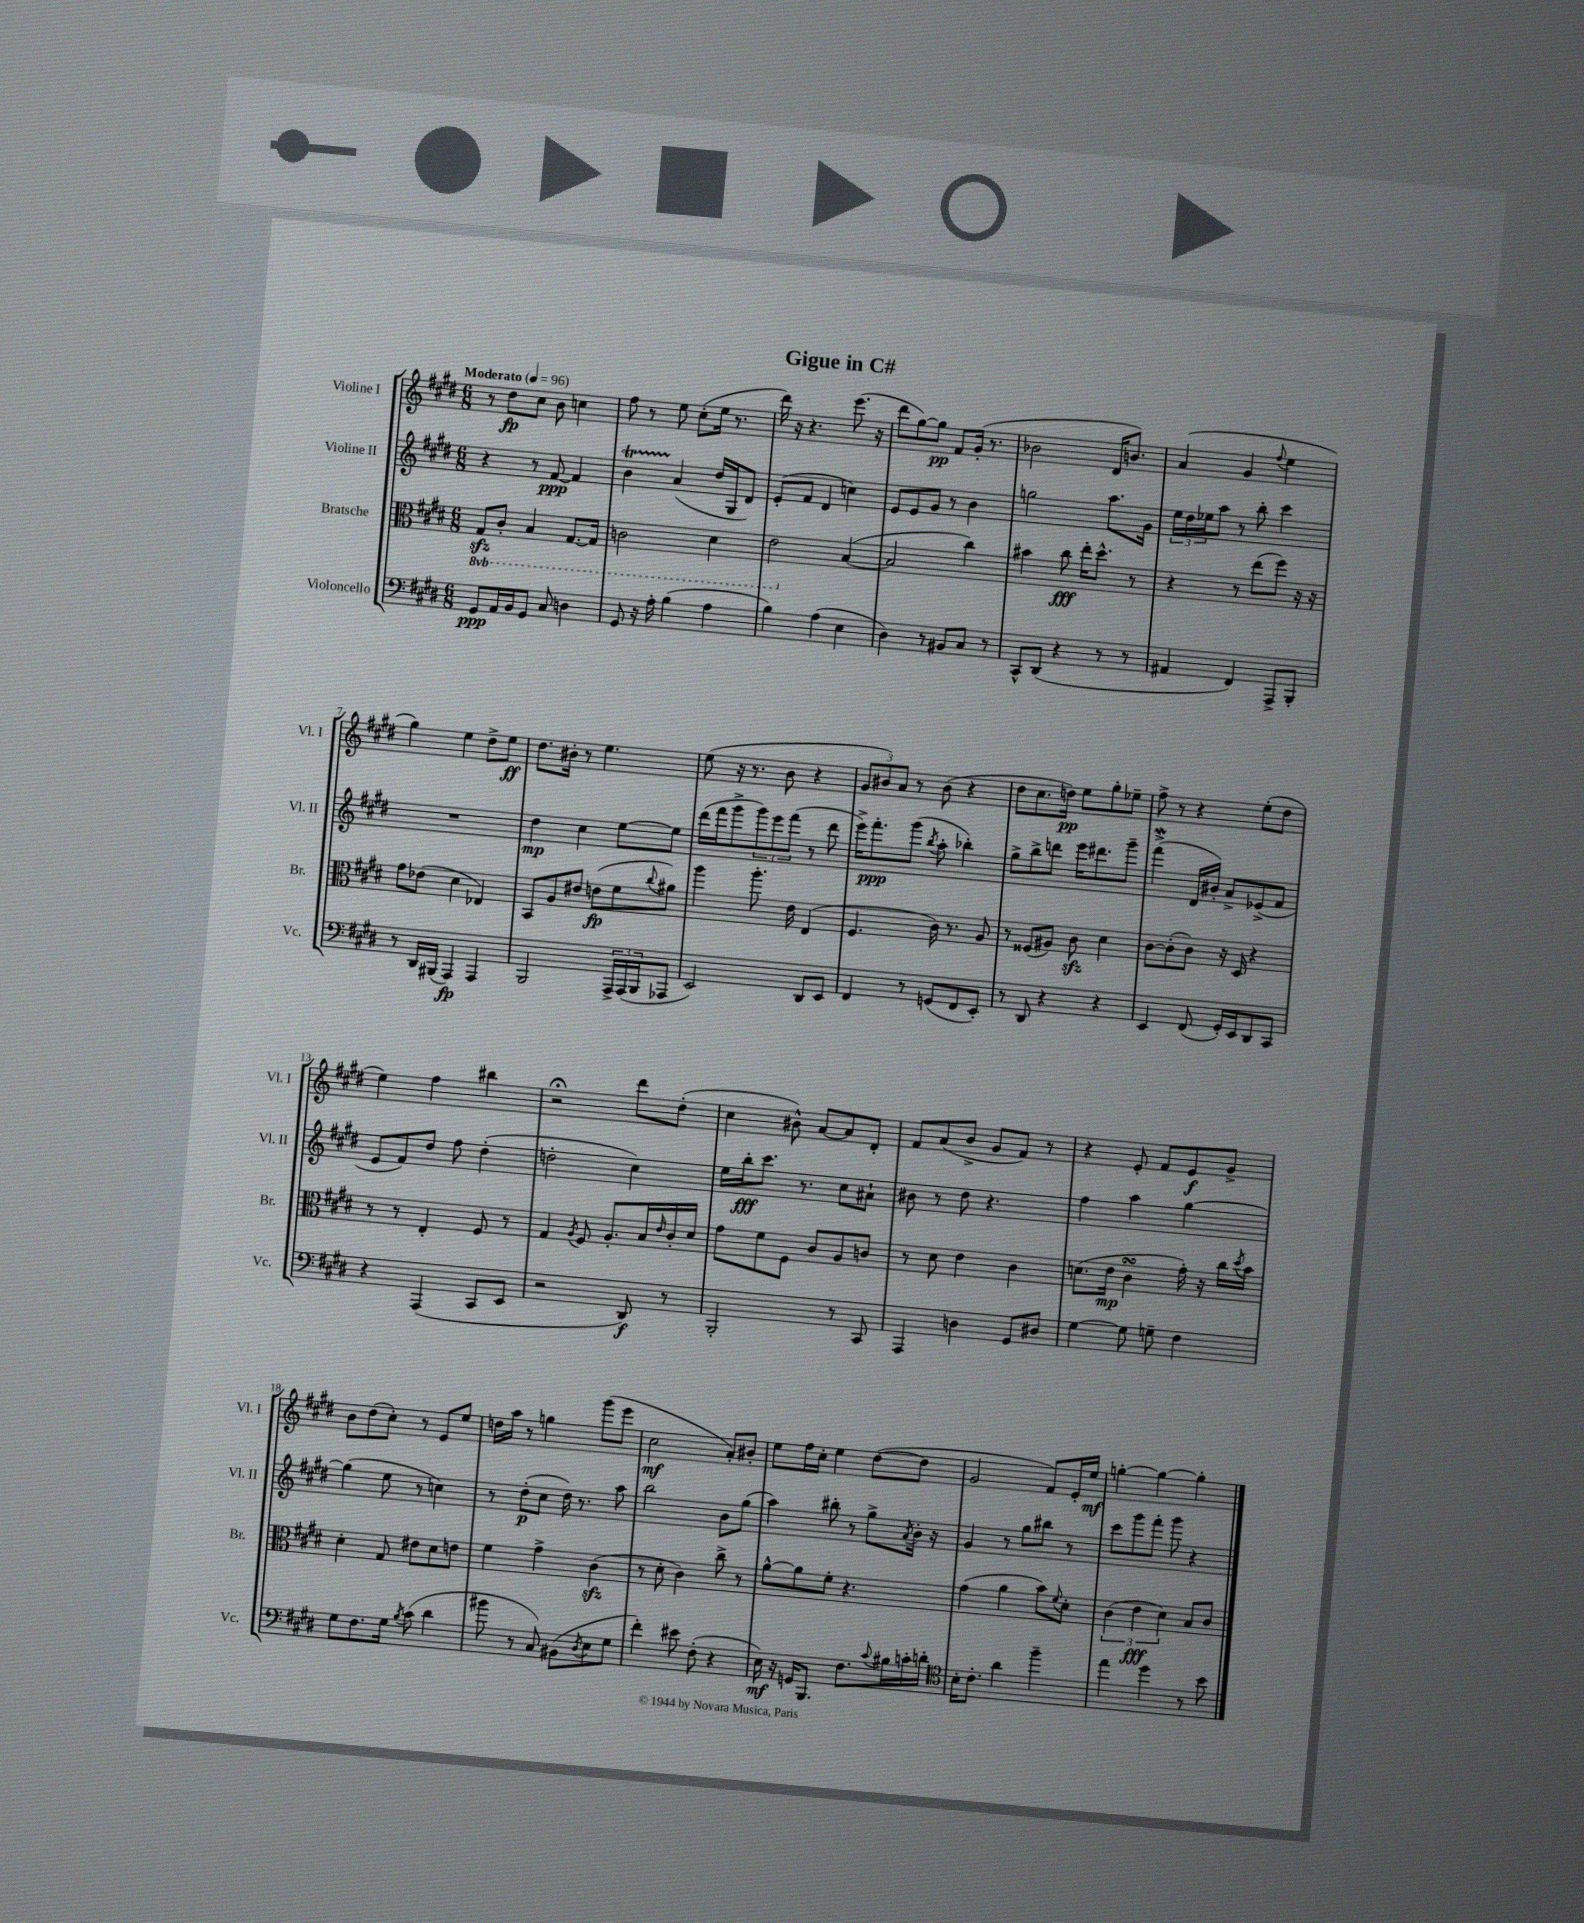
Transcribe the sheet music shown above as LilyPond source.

\header { title = "Gigue in C#" }
<<
\new StaffGroup <<
\new Staff = "s0" \with { instrumentName = "Violine I" shortInstrumentName = "Vl. I" } {
    \clef treble \key e \major \numericTimeSignature \time 6/8 \tempo "Moderato" 4 = 96
    r8 dis''8\fp cis''8 b'8 c''4 |
    fis''8 r8 e''8 cis''8-.( e''16 r8. |
    dis'''16) r16 r4. e'''8.( r16 |
    dis'''8 gis''8~) gis''8\pp fis'8 gis'16-.( r8. |
    bes'2 dis'16 b'8.) |
    a'4( gis'4 \appoggiatura { fis''8 } e''4 |
    gis''4) e''4 dis''8-> e''8\ff |
    dis''8. bis'16-. r8 e''4. |
    e''8( r16 r8. b'8 r4 |
    \tuplet 3/2 { gis'8 bis'8) a'8 } r8 bis'8( r4 |
    dis''8 cis''8. d''16\pp) e''8 gis''8-. ees''8-- |
    fis''8-> r8 r4 e''8-.( dis''8 |
    e''4) fis''4 bis''4 |
    r2\fermata dis'''8 dis''8-.( |
    cis''4 bis'8-^) a'8~ a'8 dis'8-. |
    fis'8 a'8( b'8-> gis'8 fis'8) r8 |
    r4 e'8-. fis'8 e'8\f gis'8-> |
    b'8 dis''8( cis''8-.) r8 e'8 e''8 |
    d''16 a''16 r8 g''4 gis'''8( e'''8 |
    cis''2\mf a'8-.) bis'8-. |
    e''8 fis''16 cis''16-. e''4 dis''8~( dis''8 |
    gis'2 fis'8) e'16-. e''16\mf |
    g''4~-. g''4~ g''4-. \bar "|." |
}
\new Staff = "s1" \with { instrumentName = "Violine II" shortInstrumentName = "Vl. II" } {
    \clef treble \key e \major \numericTimeSignature \time 6/8
    r4 r8 fis'8~\ppp fis'4 |
    b'4\startTrillSpan a'4\stopTrillSpan( dis''16 gis16 dis'8) |
    e'8-.( fis'8 dis'4 c''4) |
    e'8 e'8 gis'8 r8 b'4 |
    g''2 a''8. gis'16 |
    \tuplet 3/2 { e''16 dis''16 ees''16 } a''8 r8 b''8-. cis'''4 |
    R2. |
    dis''4\mp cis''4 e''8~ e''8 |
    dis'''16( fis'''16 gis'''8-> \tuplet 3/2 { gis'''8) e'''8 fis'''8( } r8 dis'''8 |
    e'''16->) fis'''8.-.\ppp gis'''8( \acciaccatura { b''8 } a''8-. bes''4-.) |
    gis''8-> b''8-> d'''8 e'''16 dis'''8. gis'''8-- |
    fis'''4->\mordent( dis'16 bis'16-.) a'8-> ees'8->( fis'8 |
    e'8 fis'8) dis''8 fis''8 dis''4-.( |
    d''2-. cis''4) |
    e''16 b''16-.\fff cis'''8. r8. cis''8 ais'8-! |
    bis'8 r8 dis''8 r4. |
    fis''4 a''4 gis''4~ |
    gis''4( e''8 r8 c''4) |
    r8 dis''8-.\p( cis''8 dis''16) r8. a''8 |
    b''2 b'8 gis''8( |
    a''4) bis''8-. r8 gis''8-> \acciaccatura { a'8 } b'16-. r16 |
    gis'4 r8 gis''8 bis''8 r8 |
    cis'''8 gis'''8 fis'''8-. gis'''8 r4 \bar "|." |
}
\new Staff = "s2" \with { instrumentName = "Bratsche" shortInstrumentName = "Br." } {
    \clef alto \key e \major \numericTimeSignature \time 6/8 \set Staff.ottavationMarkups = #ottavation-simple-ordinals
    \ottava #-1 gis,8\sfz cis8-. b,4 gis,8.~ gis,16 |
    c2 dis4 |
    e2 \ottava #0 b4~( |
    b2 cis''4) |
    bis'4 cis''8\fff e''16-. dis''8.-^ r8 |
    r4 r8 e''8( fis''8) r16 r16 |
    gis'8 ees'8( dis'4 ees4) |
    b,8 a8 eis'8 e'8\fp( fis'8 \appoggiatura { cis''8 } ais'8) |
    a''4 a''8.-. e'16 e4( |
    fis4. cis'16) r8. a8 |
    r8 fisis8( ais8) cis'8\sfz dis'4 |
    cis'8~ cis'8-.( cis'8) r16 dis16 r4 |
    r8 r8 e4-. fis8 r8 |
    gis4 \acciaccatura { a8 } fis8 a8.-. b16 \grace { e'16 } cis'16-. dis'16 |
    gis'8 fis'8 fis8 cis'8 a8 c'8 |
    r8 dis'8 e'4 cis'4 |
    d'8.( e'16\mp cis'4\turn gis'16-.) r16 cis''16 \acciaccatura { dis''8 } b'16 |
    dis'4-. gis8 eis'8 dis'8 e'8 |
    fis'4 gis'4-> cis'4\sfz( |
    r8 dis'8-. cis'4) cis''8-> r8 |
    a'8~-^ a'8 fis'8-. r4. |
    gis'4( a'4 b'8) \appoggiatura { fis'8 } dis'8-. |
    \tuplet 3/2 { cis'4( e'4\fff dis'4) } b8 cis'8 \bar "|." |
}
\new Staff = "s3" \with { instrumentName = "Violoncello" shortInstrumentName = "Vc." } {
    \clef bass \key e \major \numericTimeSignature \time 6/8
    gis,8\ppp a,16 b,16 gis,8 cis8 d4 |
    gis,8 r16 a16-. b4( a4 |
    b4) a4( e4 |
    dis4) r8 bis,8 cis8 r8 |
    cis,8-^ dis,8( r4 r8 r8 |
    ais,4 fis,4) a,,8-> b,,8-. |
    r8 dis,16 bis,,16( a,,4\fp) a,,4 |
    b,,2 \tuplet 3/2 { a,,16-> a,,16( b,,16 } aes,,8 |
    e,2) dis,8 e,8 |
    fis,4 r8 g,8( fis,8 e,8-.) |
    r8 dis,8 r4 r4 |
    e,4 fis,8( gis,16-.) e,16 dis,8 cis,8 |
    r4 a,,4( cis,8 e,8 |
    r2 dis,8\f) r8 |
    b,,2-. r8 cis,8 |
    a,,4 d4 gis,8 dis8 |
    gis4~ gis8 g8-- fis4 |
    gis8 fis8. gis16 \acciaccatura { b8 } cis'8( dis'4 |
    bis'8 r8 cis8) bis,8( \acciaccatura { dis8 } e8 gis8 |
    fis'4-.) eis'8 fis8-.( r4 |
    e16\mf) r16 g,16 b,,8. fis8. \appoggiatura { cis'8 } bis16 c'16-. d'16-. |
    \clef tenor b16-. cis'8.-. a'4 fis''4-- |
    e''4 dis''4 r8 b'8 \bar "|." |
}
>>
>>
